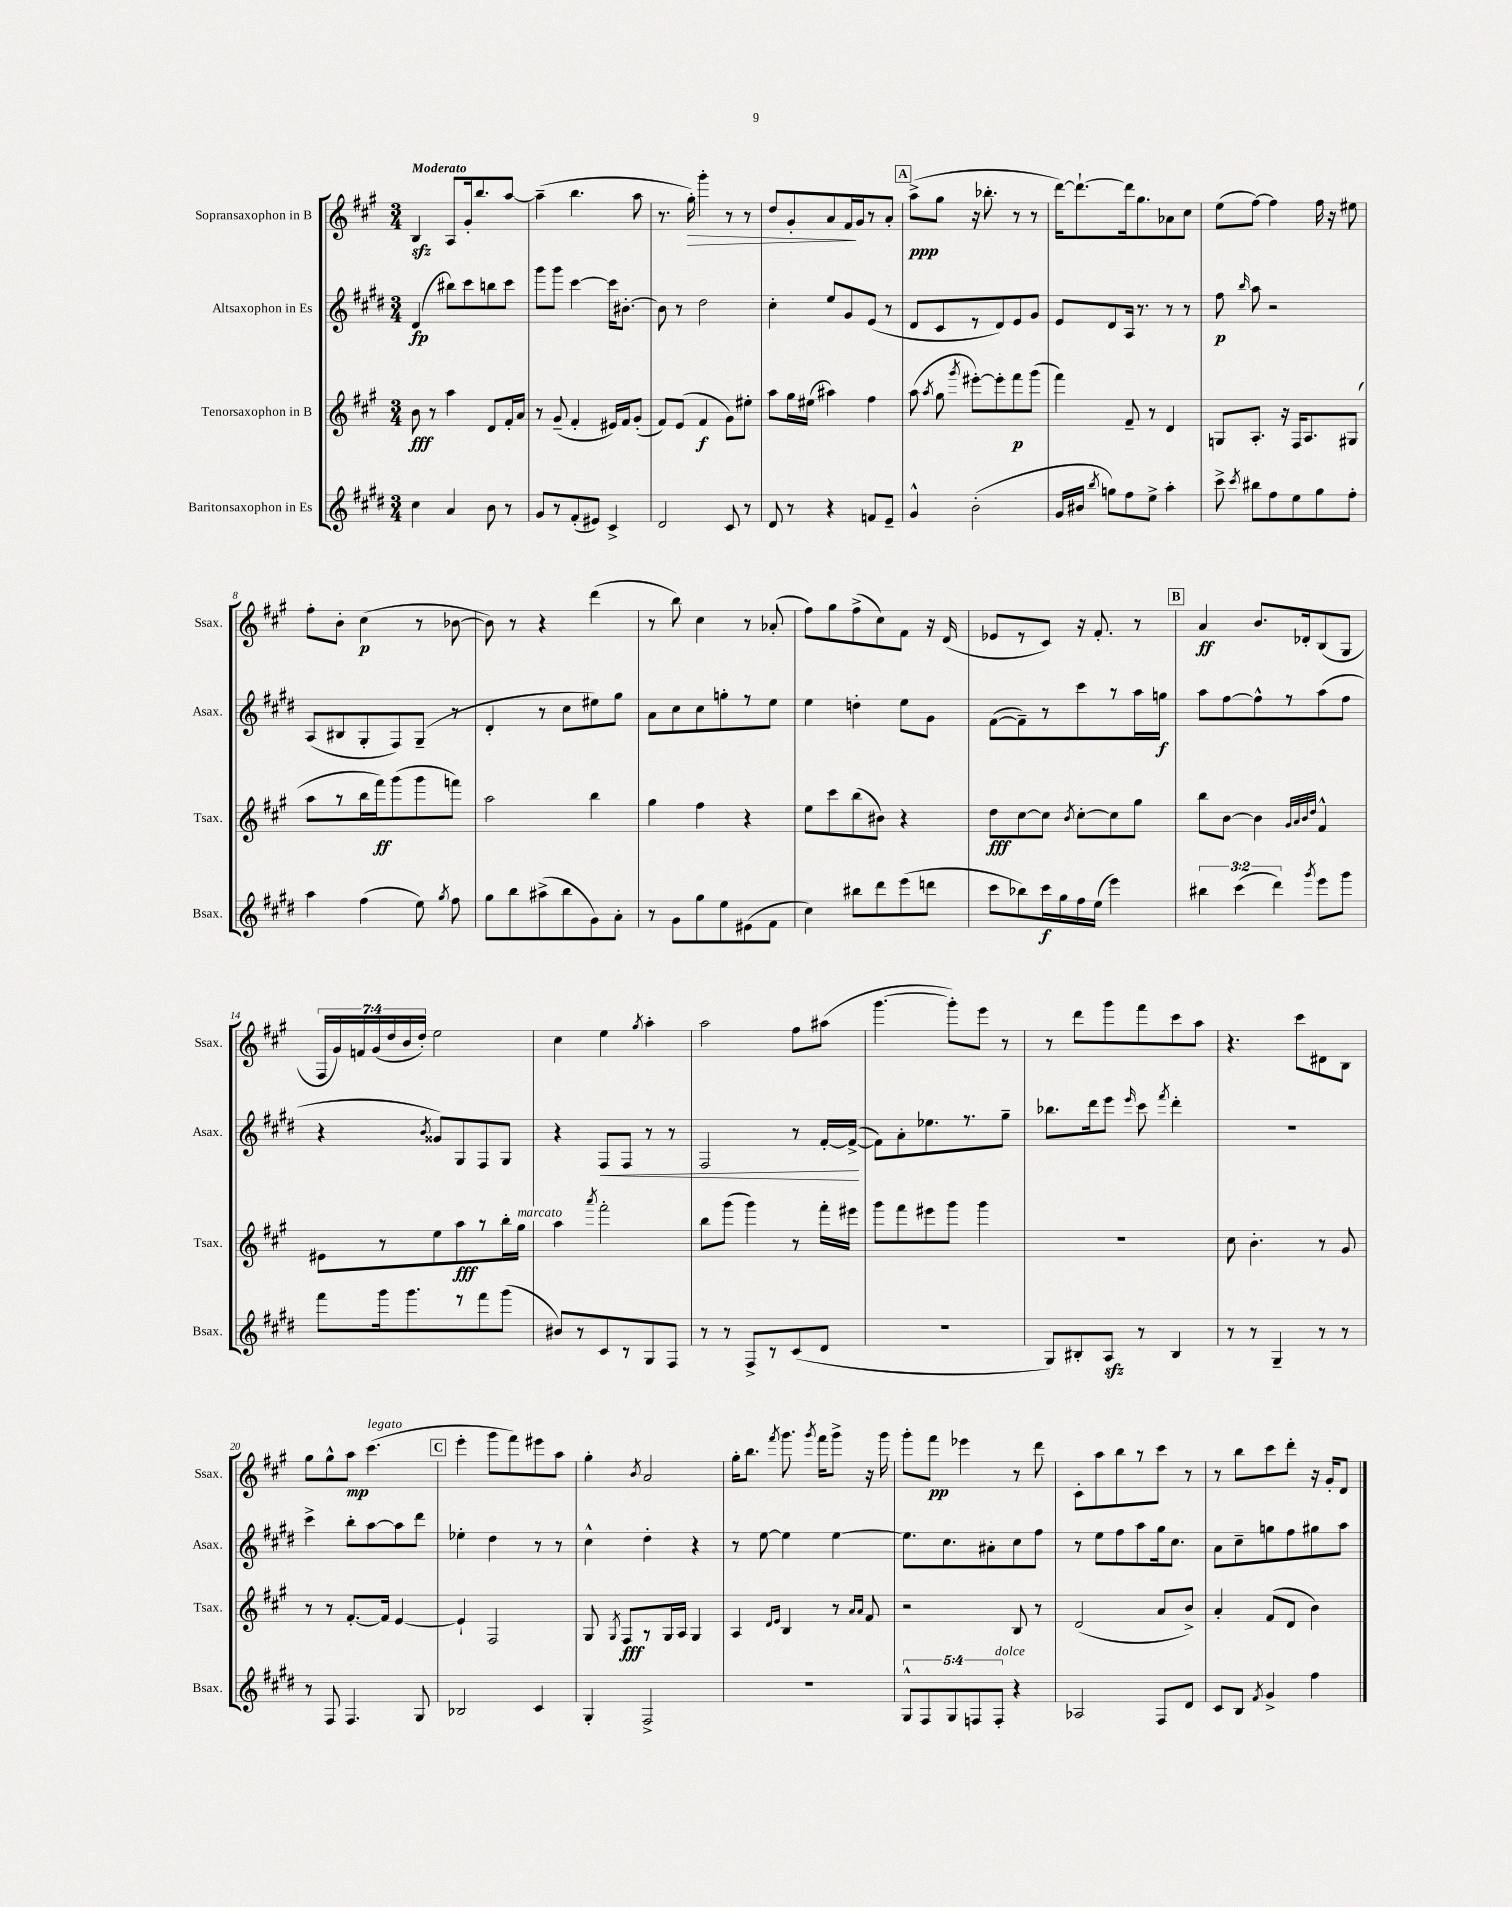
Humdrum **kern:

**kern	**kern	**kern	**kern
*staff4	*staff3	*staff2	*staff1
*clefG2	*clefG2	*clefG2	*clefG2
*k[f#c#g#d#]	*k[f#c#g#]	*k[f#c#g#d#]	*k[f#c#g#]
*M3/4	*M3/4	*M3/4	*M3/4
4cc#\	8b\	(4d#/	4B/
.	8r	.	.
4a/	4aa\	8bb#\L)	8A/L
.	.	8ccc#\	16g#'/k
.	.	.	8.bb/
8b\	8d/L	8bb\	.
8r	16f#'/L	8ccc#\J	[8aa/J
.	16a/JJ	.	.
=	=	=	=
8g#/L	8r	8ggg#\L	(4aa~\]
8r	(8g#~/	8ggg#\J	.
(8f#'/	4f#'/	[4ccc#\	4.bb\
8e#/J)	.	.	.
4c#^/	16e#/LL)	16ccc#\]LK	.
.	16f#/J	[8.b#'\J	.
.	(8g#'/J	.	8aa\
=	=	=	=
2d#/	8f#/L)	8b#\]	8.r
.	(8e/J	8r	.
.	.	.	16gg#'\)
.	4f#/	2dd#\	4ggg#'\
8c#/	8g#\L)	.	8r
8r	8ee#'\J	.	8r
=	=	=	=
8d#/	8aa\L	4cc#'\	8dd/L
8r	16gg#\L	.	8g#'/
.	(16ee#\JJ	.	.
4r	4aa#\)	8ee/L	8a/
.	.	8g#/	16f#/L
.	.	.	16g#/J
8f/L	4ff#\	(8e/J	8r
8e~/J	.	8r	8a'/J
=	=	=	=
4g#^^/	(8aa\	8d#/L	(8aa^\L
.	8qaa/	.	.
.	8gg#\	8c#/	8gg#\J
.	8qggg#/	.	.
(2b'\	[8eee#'\L)	8r	16r
.	.	.	8.bb-'\
.	8eee#'\]	8d#/)	.
.	8fff#\	8e/	8r
.	(8ggg#\J	8g#/J	8r
=	=	=	=
16g#/LL	4fff#\)	8e/L	[16ddd\LK)
16b#/JJ	.	.	8.ddd`\_
8qbb/	.	.	.
8gg\L)	.	8d#/	.
8ff#\	8f#~/	16A/Jk	16ddd\]k
.	.	8.r	8.gg#\
8ee^\J	8r	.	.
4aa'\	4d/	8r	8a-\
.	.	8r	8cc#\J
=	=	=	=
8ccc#^\	8G/L	8ff#\	(8ee\L
8qccc#/	.	16qqbb/	.
8bb#\L	8.A'/J	8aa\	[8ff#\J)
8ff#\	.	2r	4ff#\]
.	16r	.	.
8ee\	16F#/LK	.	.
.	8.A/	.	.
8gg#\	.	.	16ff#\
.	.	.	16r
8ff#'\J	(8G#/J	.	8ee#\
=	=	=	=
4aa\	8aa\L	(8A/L	8ff#'\L
.	8r	8B#/	8b'\J
(4ff#\	16bb\L	8G#'/	(4cc#\
.	16fff#\J)	.	.
.	(8ggg#\	8F#/)	.
8ee\)	8ggg#\	(8G#~/J	8r
8qgg#/	.	.	.
8ff#\	8fff\J)	8r	[8b-\
=	=	=	=
8gg#\L	2aa\	4d#'/	8b-\])
8bb\	.	.	8r
(8aa#^\	.	8r	4r
8bb\	.	8cc#\L	.
8g#\)	4bb\	8ee#\)	(4ddd\
8a'\J	.	8gg#\J	.
=	=	=	=
8r	4gg#\	8a\L	8r
8g#\L	.	8cc#\	8bb\)
8gg#\	4ff#\	8cc#\	4cc#\
8ee\	.	8gg'\	.
(8e#\	4r	8r	8r
8f#\J	.	8ee\J	(8a-'/
=	=	=	=
4cc#\)	8ee\L	4ee\	8ff#\L)
.	8ccc#\	.	8gg#\
8bb#\L	(8bb\	4dd'\	(8ff#^\
8ddd#\	8b#\J)	.	8cc#\)
(8eee\	4r	8ee\L	8f#\J
8ddd\J	.	8g#\J	16r
.	.	.	(16d/
=	=	=	=
8ccc#\L	8dd\L	([8f#\L	8e-/L
8bb-\)	[8cc#\	8f#~\])	8r
16ccc#\L	8cc#\]J	8r	8c#/J)
16gg#\	.	.	.
.	8qb/	.	.
16ff#\	[8cc#'\L	8ccc#\	16r
(16ee\JJ	.	.	8.f#'/
4eee\)	8cc#\]	8r	.
.	8gg#\J	16aa\L	8r
.	.	16gg\JJ	.
=	=	=	=
6bb#\	8bb\L	8aa\L	4a/
.	[8b\J	[8ff#\	.
(6ccc#\	.	.	.
.	4b\]	8ff#^^\]	8.b/L
6ddd#\)	.	.	.
.	.	8r	.
.	.	.	16d-'/k
.	32qqg#/LLL	.	.
.	32qqa/	.	.
.	32qqb/	.	.
8qggg#/	32qqdd/JJJ	.	.
8eee\L	4f#^^/	(8aa\	(8B/
8ggg#\J	.	8ff#\J	8G#/J
=	=	=	=
8fff#\L	8e#\L	4r	28F#/LL
.	.	.	28g#/)
.	.	.	28f/
.	.	.	(28g#/
16ggg#\k	8r	.	.
.	.	.	28dd/
.	.	.	28b/
8.ggg#\	.	.	.
.	.	.	28dd'/JJ)
.	.	8qb/	.
.	8ee\	8g##/L)	2ee\
8r	8aa\	8G#/	.
8fff#\	8r	8F#/	.
(8ggg#\J	16bb'\L	8G#/J	.
.	16gg#\JJ	.	.
=	=	=	=
8b#/L)	4aa\	4r	4cc#\
8r	.	.	.
.	8qaaa/	.	.
8c#/	2fff#'\	8F#/L	4ee\
8r	.	8F#/J	.
.	.	.	8qgg#/
8G#/	.	8r	4aa'\
8F#/J	.	8r	.
=	=	=	=
8r	8bb\L	2F#/	2aa\
8r	(8ggg#\J	.	.
8F#^/L	4ggg#\)	.	.
8r	.	.	.
(8c#/	8r	8r	8ff#\L
8d#/J	16fff#'\LL	[16f#'/LL	(8aa#\J
.	16eee#\JJ	(16f#^/_JJ	.
=	=	=	=
2.r	8ggg#\L	8f#\]L)	[4.ggg#\
.	8fff#\	8a'\	.
.	8eee#\	8.ee-\	.
.	8ggg#\J	.	8ggg#'\]L)
.	.	8.r	.
.	4ggg#\	.	8eee\J
.	.	8gg#~\J	8r
=	=	=	=
8G#/L)	2.r	8.bb-\L	8r
8B#'/	.	.	8ddd\L
.	.	16ddd#\k	.
8A/J	.	8eee\J	8ggg#\
.	.	16qqeee/	.
8r	.	8ccc#\	8fff#\
.	.	8qfff#/	.
4B#/	.	4ddd#'\	8ccc#\
.	.	.	8aa\J
=	=	=	=
8r	8cc#\	2.r	4.r
8r	4.b'\	.	.
4G#~/	.	.	.
.	.	.	8ccc#\L
8r	8r	.	8d#\
8r	8g#/	.	8B\J
=	=	=	=
8r	8r	4ccc#^\	8gg#\L
8F#/	8r	.	8gg#^^\
4.F#/	[8.f#'/L	8bb'\L	8aa\J
.	.	[8aa\	(4.ccc#\
.	16f#/]Jk	.	.
.	[4e/	8aa\]	.
8G#/	.	8ddd#\J	.
=	=	=	=
2B-/	4e`/]	4ee-'\	4eee'\
.	2F#/	4dd#\	8ggg#\L
.	.	.	8fff#\)
4c#/	.	8r	8eee#\
.	.	8r	8aa\J
=	=	=	=
4G#'/	8G#/	4cc#^^\	4gg#'\
.	8qG#/	.	.
.	8F#/L	.	.
.	.	.	8qb/
2F#^/	8r	4dd#'\	2a/
.	16G#/L	.	.
.	16A/JJ	.	.
.	4G#/	4r	.
=	=	=	=
2.r	4A/	8r	16gg#'\LK
.	.	.	8.bb\J
.	.	[8ee\	.
.	16qqd/LL	.	.
.	16qqe/JJ	.	8qfff#/
.	4B/	4ee\]	8.ggg#\
.	.	.	8qggg#/
.	.	.	16fff#\LK
.	8r	[4ee\	8ggg#^\J
.	16qqa/LL	.	.
.	16qqa/JJ	.	.
.	8f#/	.	16r
.	.	.	16ggg#\
=	=	=	=
10G#^^/L	2r	8.ee\]L	8ggg#'\L
10F#/	.	.	.
.	.	.	8fff#\J
.	.	8.cc#\	.
10G#/	.	.	.
.	.	.	4eee-\
10F/	.	.	.
.	.	8a#'\	.
10F'/J	.	.	.
4r	8B/	8cc#\	8r
.	8r	8ff#\J	8ddd\
=	=	=	=
2A-/	(2d/	8r	8c#'\L
.	.	8ee\L	8aa\
.	.	8ff#\	8bb\
.	.	8aa\	8r
8F#/L	8a/L	16gg#\k	8ccc#\J
.	.	8.cc#\J	.
8d#/J	8b^/J)	.	8r
=	=	=	=
8c#/L	4a'/	8a\L	8r
8B/J	.	8cc#~\	8bb\L
8qf#/	.	.	.
4g#^/	(8f#/L	8gg\	8ccc#\
.	8d/J	8ff#\	8ddd'\J
4ff#\	4b\)	8gg#\	16r
.	.	.	16g#'/LK
.	.	8aa\J	8d/J
==	==	==	==
*-	*-	*-	*-
